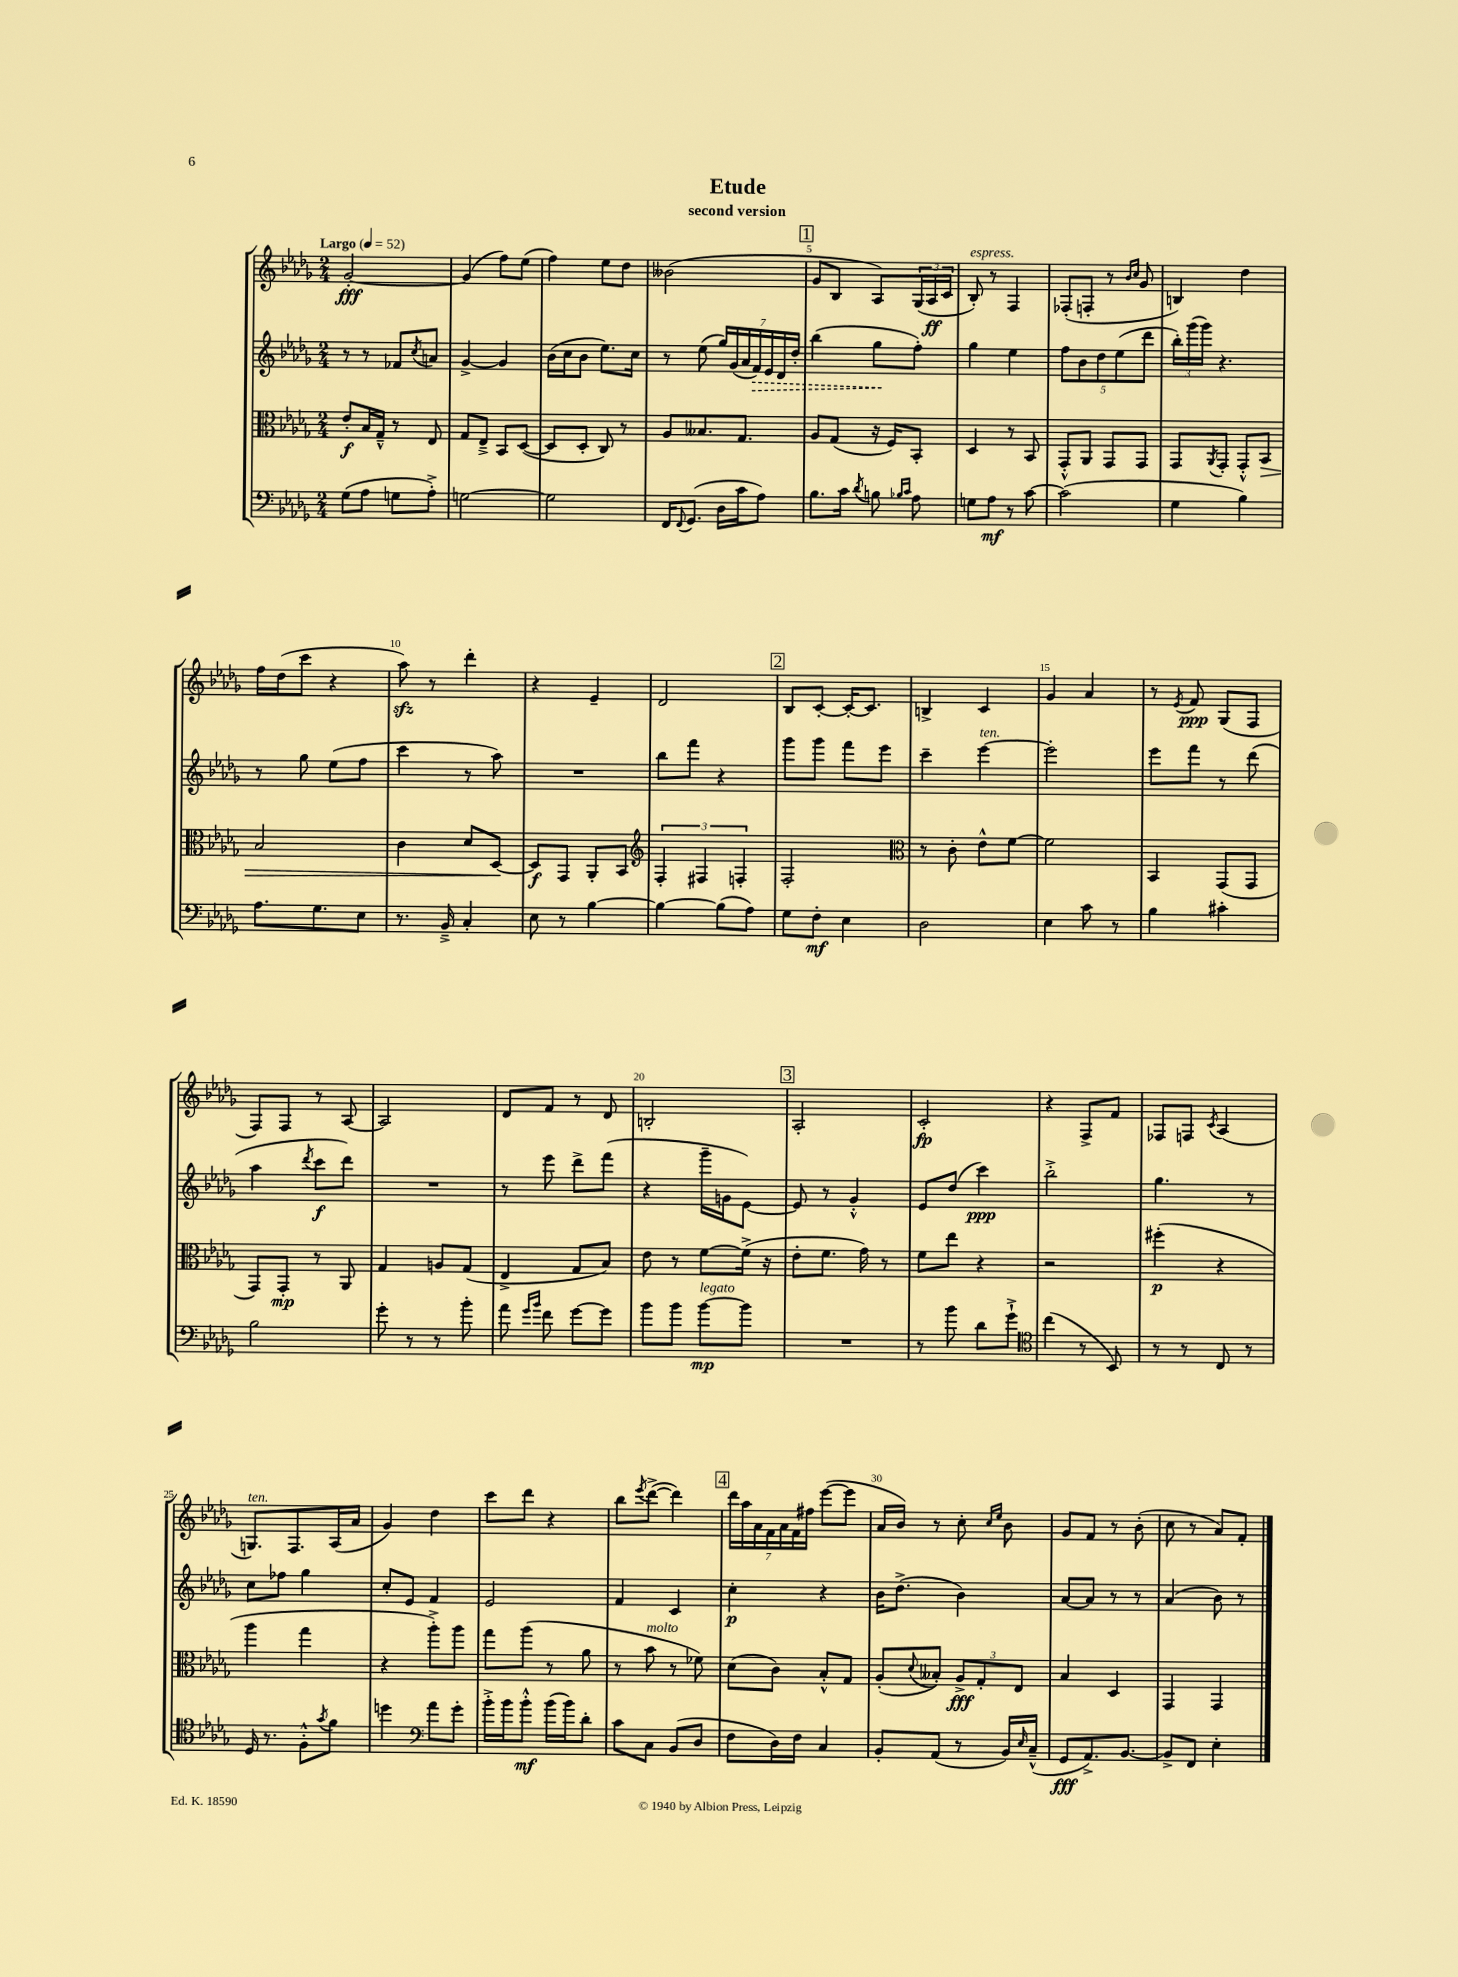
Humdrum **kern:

**kern	**kern	**kern	**kern
*staff4	*staff3	*staff2	*staff1
*clefF4	*clefC3	*clefG2	*clefG2
*k[b-e-a-d-g-]	*k[b-e-a-d-g-]	*k[b-e-a-d-g-]	*k[b-e-a-d-g-]
*M2/4	*M2/4	*M2/4	*M2/4
*MM52	*MM52	*MM52	*MM52
(8G-\L	8e-'/L	8r	[2g-'/
8A-\J	16B-/L	8r	.
.	16G-~^^/JJ	.	.
8G\L	8r	8f-/L	.
.	.	8qcc/	.
8A-'^\J)	8E-/	8a/J	.
=	=	=	=
[2G\	8G-/L	[4g-^/	(4g-/]
.	8E-~^/J	.	.
.	8BB-/L	4g-/]	8ff\L)
.	([8D-/J	.	(8ee-\J
=	=	=	=
2G\]	8D-/]L	(16b-\LL	4ff\)
.	.	16cc\J	.
.	8D-'/J	8b-\J	.
.	8C/)	8.ee-\L)	8ee-\L
.	8r	.	8dd-\J
.	.	16cc\Jk	.
=	=	=	=
16FF/LK	8A-/L	8r	(2b--\
8qqFF/	.	.	.
(8.GG-/J	.	.	.
.	8.B--/	(8ee-\	.
16D-\LL	.	28gg-/LL)	.
.	.	(28g-/	.
16c\J	8.G-/J	.	.
.	.	28a-/	.
.	.	28f/)	.
8A-\J)	.	.	.
.	.	28e-/	.
.	.	28d-/	.
.	.	28dd-'/JJ	.
=	=	=	=
8.B-\L	8A-/L	(4bb-\	8g-/L
.	(8G-/J	.	8B-/J
16c\Jk	.	.	.
8qd-/	.	.	.
8B\	16r	8gg-\L	8A-/L)
.	16F/LK)	.	.
16qqB-/LL	.	.	.
16qqc/JJ	.	.	.
8A-\	8BB-'/J	8ff'\J)	(24G-/L
.	.	.	24A-/
.	.	.	24c/JJ
=	=	=	=
8G\L	4D-/	4gg-\	8B-'/)
8A-\J	.	.	8r
8r	8r	4ee-\	4F/
[8c\	8BB-/	.	.
=	=	=	=
(2c\]	8GG-'^^/L	10ff\L	(8F-'/L
.	.	10b-\	.
.	8AA-/J	.	8F'/J
.	.	10dd-\	.
.	8GG-/L	.	8r
.	.	(10ee-\	.
.	.	.	16qqb-/LL
.	.	.	16qqcc/JJ
.	8GG-/J	.	8g-/
.	.	10ddd-\J	.
=	=	=	=
4G-\	8GG-/L	24bb-'\LL)	4B/)
.	.	(24ggg-\	.
.	.	24ggg-\JJ)	.
.	8qAA-/	.	.
.	8GG-'/J	4.r	.
4B-\)	8GG-'^^/L	.	4dd-\
.	8BB-/J	.	.
=	=	=	=
8.A-\L	2B-/	8r	16ff\LL
.	.	.	(16dd-\J
.	.	8gg-\	8ccc\J
8.G-\	.	.	.
.	.	(8ee-\L	4r
8E-\J	.	8ff\J	.
=	=	=	=
8.r	4c\	4ccc\	8aa-\)
.	.	.	8r
16BB-~^/	.	.	.
4C'/	8d-/L	8r	4ddd-'\
.	[8D-/J	8aa-\)	.
=	=	=	=
8E-\	8D-/]L	2r	4r
8r	8GG-/J	.	.
[4B-\	8AA-'/L	.	4e-~/
.	8BB-/J	.	.
=	=	=	=
*	*clefG2	*	*
4B-\_	6F'/	8bb-\L	2d-/
.	.	8fff\J	.
.	6F#/	.	.
(8B-\]L	.	4r	.
.	6F'/	.	.
8A-\J)	.	.	.
=	=	=	=
8G-\L	2F'/	8ggg-\L	8B-/L
8F'\J	.	8ggg-\J	[8c'/J
4E-\	.	8fff\L	16c'/_LK
.	.	.	8.c/]J
.	.	8eee-\J	.
=	=	=	=
*	*clefC3	*	*
2D-\	8r	4ccc~\	4B^/
.	8c'\	.	.
.	8e-^^\L	[4eee-\	4c/
.	[8f\J	.	.
=	=	=	=
4E-\	2f\]	2eee-'\]	4g-/
8c\	.	.	4a-/
8r	.	.	.
=	=	=	=
4B-\	4BB-/	8eee-\L	8r
.	.	.	8qe-/
.	.	8fff\J	8f/
4c#'\	(8GG-/L	8r	(8G-/L
.	8GG-/J	(8ddd-\	8F/J
=	=	=	=
2B-\	8GG-/L)	4aa-\	8F/L)
.	8GG-'/J	.	8F/J
.	.	8qddd-/	.
.	8r	8ccc\L	8r
.	8AA-/	8ddd-\J)	[8A-/
=	=	=	=
8g-'\	4G-/	2r	2A-/]
8r	.	.	.
8r	8A/L	.	.
8b-'\	(8G-/J	.	.
=	=	=	=
8a-\	4E-^/	8r	8d-/L
16qqg-/LL	.	.	.
16qqb-/JJ	.	.	.
8f\	.	8eee-\	8f/J
[8g-\L	8G-/L	8ddd-^\L	8r
8g-\]J	8B-/J)	(8fff\J	8d-/
=	=	=	=
8b-\L	8e-\	4r	2B'/
8b-\J	8r	.	.
[8b-\L	[8f\L	16ggg-~\LL	.
.	.	16g\J	.
8b-\]J	(16f^\]Jk	[8e-\J)	.
.	16r	.	.
=	=	=	=
2r	8e-'\L	8e-/]	2A-'/
.	8.f\J	8r	.
.	.	4g-'^^/	.
.	16g-\)	.	.
.	8r	.	.
=	=	=	=
8r	8f\L	8e-/L	2c'/
8b-\	8ee-\J	(8dd-/J	.
8d-\L	4r	4ccc\)	.
8g-`^\J	.	.	.
=	=	=	=
*clefC4	*	*	*
(4cc\	2r	2bb-'^\	4r
8r	.	.	8F^/L
8BB-/)	.	.	8f/J
=	=	=	=
8r	(4ff#'\	4.gg-\	8F-/L
8r	.	.	8F/J
.	.	.	8qc/
8C/	4r	.	(4A-/
8r	.	8r	.
=	=	=	=
16D-/	4aa-\	8cc\L	8.G/L)
8.r	.	.	.
.	.	8ff-\J	.
.	.	.	8.F/
8F'^^\L	4gg-\	4gg-\	.
8qg-/	.	.	.
8f\J	.	.	(16A-/L
.	.	.	16a-/JJ
=	=	=	=
4dd\	4r	8cc'/L	4g-/)
.	.	8e-/J	.
*clefF4	*	*	*
8a-\L	8aa-'^\L)	4f/	4dd-\
8g-'\J	8aa-\J	.	.
=	=	=	=
16b-'^\LL	8gg-\L	2e-/	8ccc\L
16b-\J	.	.	.
8b-'^^\J	(8aa-\J	.	8ddd-\J
(16b-\LL	8r	.	4r
16b-\J)	.	.	.
8d-'\J	8a-\	.	.
=	=	=	=
8c\L	8r	4f/	8bb-\L
.	.	.	8qeee-/
8C\J	8b-\	.	([8ddd-^\J
(8BB-/L	8r	4c/	4ddd-\])
8D-/J	8f-\)	.	.
=	=	=	=
8F\L	(8d-\L	4cc'\	28ddd-\LL
.	.	.	28aa-\
.	.	.	28a-\
.	.	.	28f\
16D-\L)	8c\J)	.	.
.	.	.	28a-\
.	.	.	28f\
16F\JJ	.	.	.
.	.	.	28ff#\JJ
4C/	8B-'^^/L	4r	([8eee-\L
.	8G-/J	.	8eee-\]J
=	=	=	=
8BB-'/L	(8A-'/L	16b-\LK	16a-/LL
.	.	(8.dd-^\J	16b-/JJ)
.	8qqd-/	.	.
(8AA-/J	8B--'/J)	.	8r
8r	12A-^/L	4b-\)	8cc'\
.	12G-'/	.	.
.	.	.	16qqcc/LL
.	.	.	16qqee-/JJ
16BB-/LL)	.	.	8b-\
.	12E-/J	.	.
16qqE-/	.	.	.
(16C~^^/JJ	.	.	.
=	=	=	=
8GG-/L	4B-/	[8a-/L	8g-/L
8.AA-^/)	.	8a-/]J	8f/J
.	4D-/	8r	8r
[8.BB-/J	.	.	.
.	.	8r	(8b-'\
=	=	=	=
8BB-^/]L	4GG-/	(4a-/	8cc\
8FF/J	.	.	8r
4E-'\	4GG-/	8b-\)	8a-/L)
.	.	8r	8f'/J
==	==	==	==
*-	*-	*-	*-
